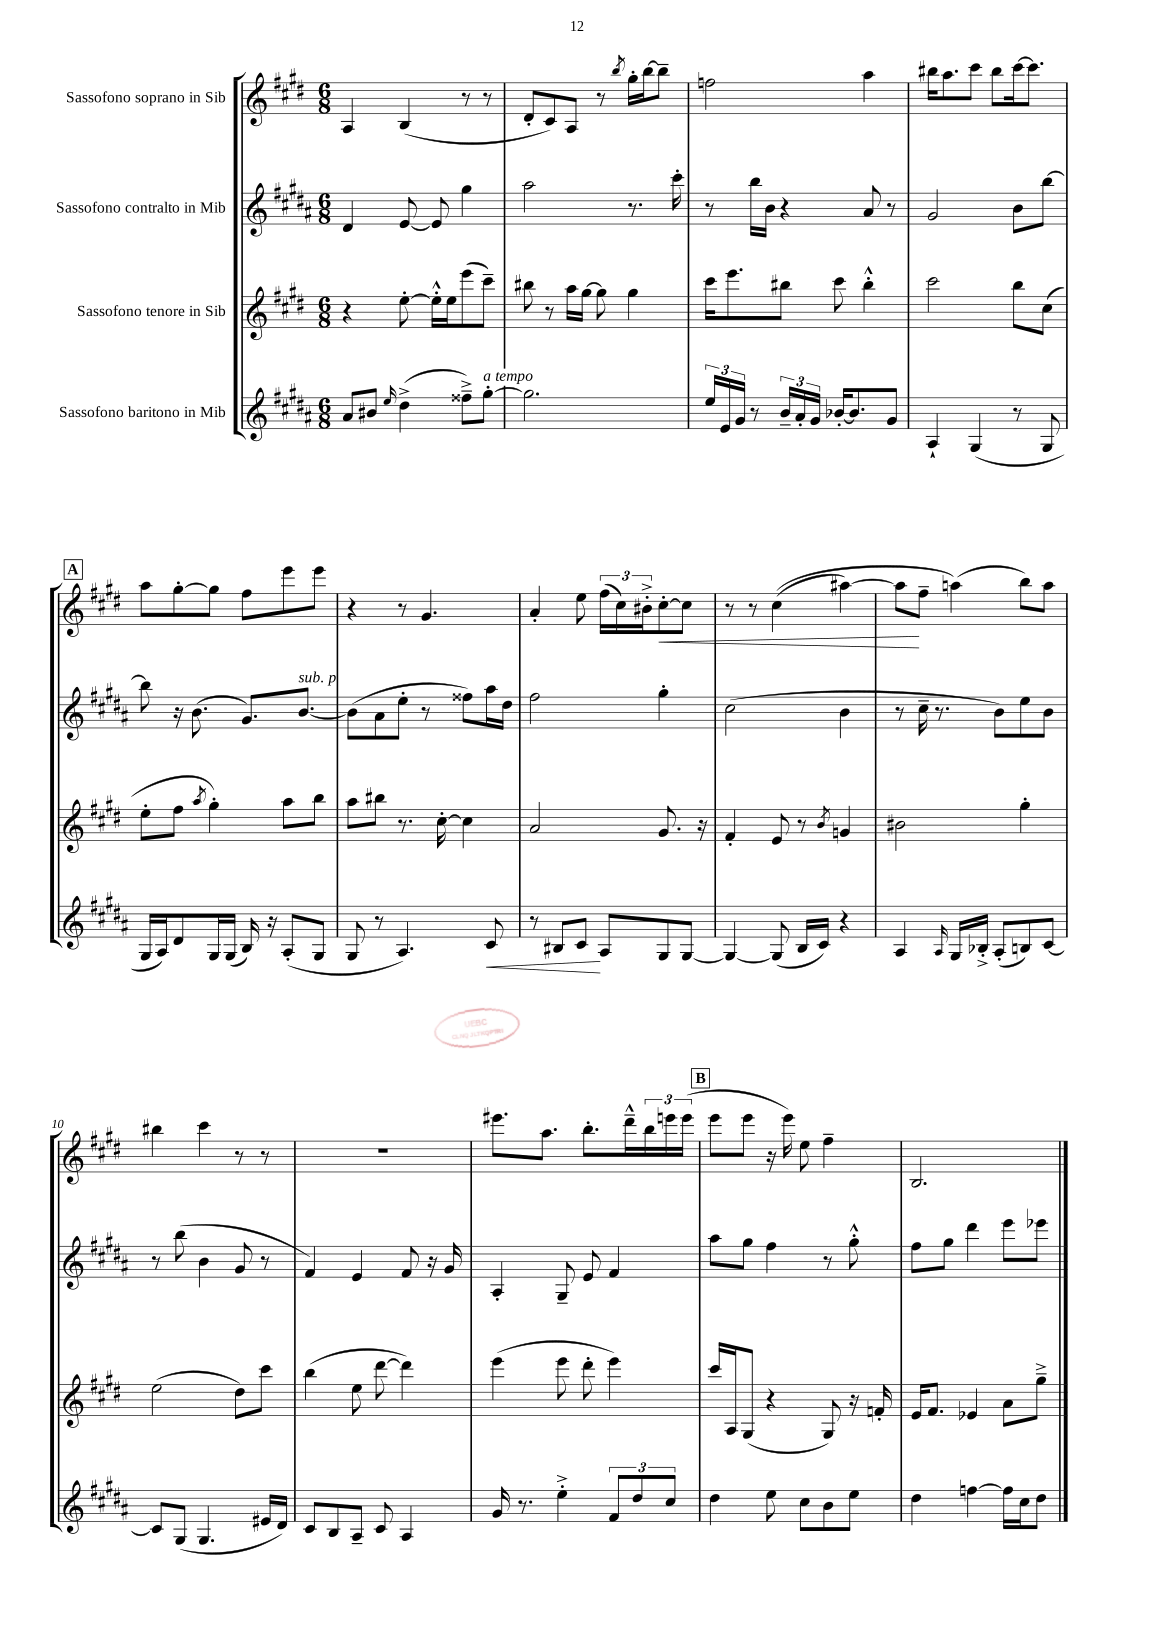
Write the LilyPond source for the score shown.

<<
\new StaffGroup <<
\new Staff = "s0" \with { instrumentName = "Sassofono soprano in Sib" } {
    \clef treble \key e \major \numericTimeSignature \time 6/8
    a4 b4( r8 r8 |
    dis'8-. cis'8) a8 r8 \acciaccatura { b''8 } gis''16-. b''16~ b''8-- |
    f''2 a''4 |
    bis''16 a''8. cis'''8 bis''8 cis'''16~ cis'''8. |
    \mark \markup { \box "A" } a''8 gis''8~-. gis''8 fis''8 e'''8 e'''8 |
    r4 r8 gis'4. |
    a'4-. e''8 \tuplet 3/2 { fis''16( cis''16) bis'16-.-> } cis''8~-.\< cis''8 |
    r8 r8 cis''4(\( ais''4~) |
    ais''8\! fis''8-- a''4(\) b''8) a''8 |
    bis''4 cis'''4 r8 r8 |
    R2. |
    eis'''8. a''8. b''8.-. dis'''16---^ \tuplet 3/2 { b''16 e'''16 e'''16( } |
    \mark \markup { \box "B" } e'''8 e'''8 r16 e'''16) e''8 fis''4-- |
    b2. \bar "|." |
}
\new Staff = "s1" \with { instrumentName = "Sassofono contralto in Mib" } {
    \clef treble \key b \major \numericTimeSignature \time 6/8
    dis'4 e'8~ e'8 gis''4 |
    ais''2 r8. cis'''16-. |
    r8 b''16 b'16 r4 ais'8 r8 |
    gis'2 b'8 b''8~ |
    \mark \markup { \box "A" } b''8 r16 b'8.( gis'8.) b'8.~^\markup { \italic "sub. p" } |
    b'8( ais'8 e''8-. r8 fisis''8) ais''16 dis''16 |
    fis''2 gis''4-. |
    cis''2( b'4 |
    r8 cis''16-- r8. b'8) e''8 b'8 |
    r8 b''8( b'4 gis'8 r8 |
    fis'4) e'4 fis'8 r16 gis'16 |
    ais4-. gis8-- e'8 fis'4 |
    \mark \markup { \box "B" } ais''8 gis''8 fis''4 r8 gis''8-.-^ |
    fis''8 gis''8 dis'''4 e'''8 ees'''8 \bar "|." |
}
\new Staff = "s2" \with { instrumentName = "Sassofono tenore in Sib" } {
    \clef treble \key e \major \numericTimeSignature \time 6/8
    r4 e''8~-. e''16-.-^ e''16 e'''8( cis'''8--) |
    bis''8 r8 a''16 gis''16~ gis''8 gis''4 |
    cis'''16 e'''8. bis''8 cis'''8 bis''4-.-^ |
    cis'''2 b''8 cis''8( |
    \mark \markup { \box "A" } e''8-. fis''8 \acciaccatura { a''8 } gis''4-.) a''8 b''8 |
    a''8 bis''8 r8. cis''16~-. cis''4 |
    a'2 gis'8. r16 |
    fis'4-. e'8 r8 \acciaccatura { b'8 } g'4 |
    bis'2 gis''4-. |
    e''2( dis''8) cis'''8 |
    b''4( e''8 dis'''8~ dis'''4) |
    e'''4( e'''8 dis'''8-. e'''4) |
    \mark \markup { \box "B" } cis'''16 a16 gis8( r4 gis8) r16 f'16-. |
    e'16 fis'8. ees'4 a'8 gis''8---> \bar "|." |
}
\new Staff = "s3" \with { instrumentName = "Sassofono baritono in Mib" } {
    \clef treble \key b \major \numericTimeSignature \time 6/8
    ais'8 bis'8 \grace { e''16 } dis''4->( fisis''8--->) gis''8~-.^\markup { \italic "a tempo" } |
    gis''2. |
    \tuplet 3/2 { e''16 e'16 gis'16 } r8 \tuplet 3/2 { b'16-- ais'16-. gis'16 } bes'16~-. bes'8. gis'8 |
    ais4-! gis4( r8 gis8 |
    \mark \markup { \box "A" } gis16 ais16) dis'8 gis16 gis16( b16) r16 ais8-.( gis8 |
    gis8 r8 ais4.) cis'8\< |
    r8 bis8 cis'8\! ais8 gis8 gis8~ |
    gis4~ gis8( b16 cis'16) r4 |
    ais4 \grace { ais16 } gis16 bes16-.-> ais8-.( b8) cis'8~ |
    cis'8 gis8( gis4. eis'16 dis'16) |
    cis'8 b8 ais8-- cis'8 ais4 |
    gis'16 r8. e''4-.-> \tuplet 3/2 { fis'8 dis''8 cis''8 } |
    \mark \markup { \box "B" } dis''4 e''8 cis''8 b'8 e''8 |
    dis''4 f''4~ f''16 cis''16 dis''8 \bar "|." |
}
>>
>>
